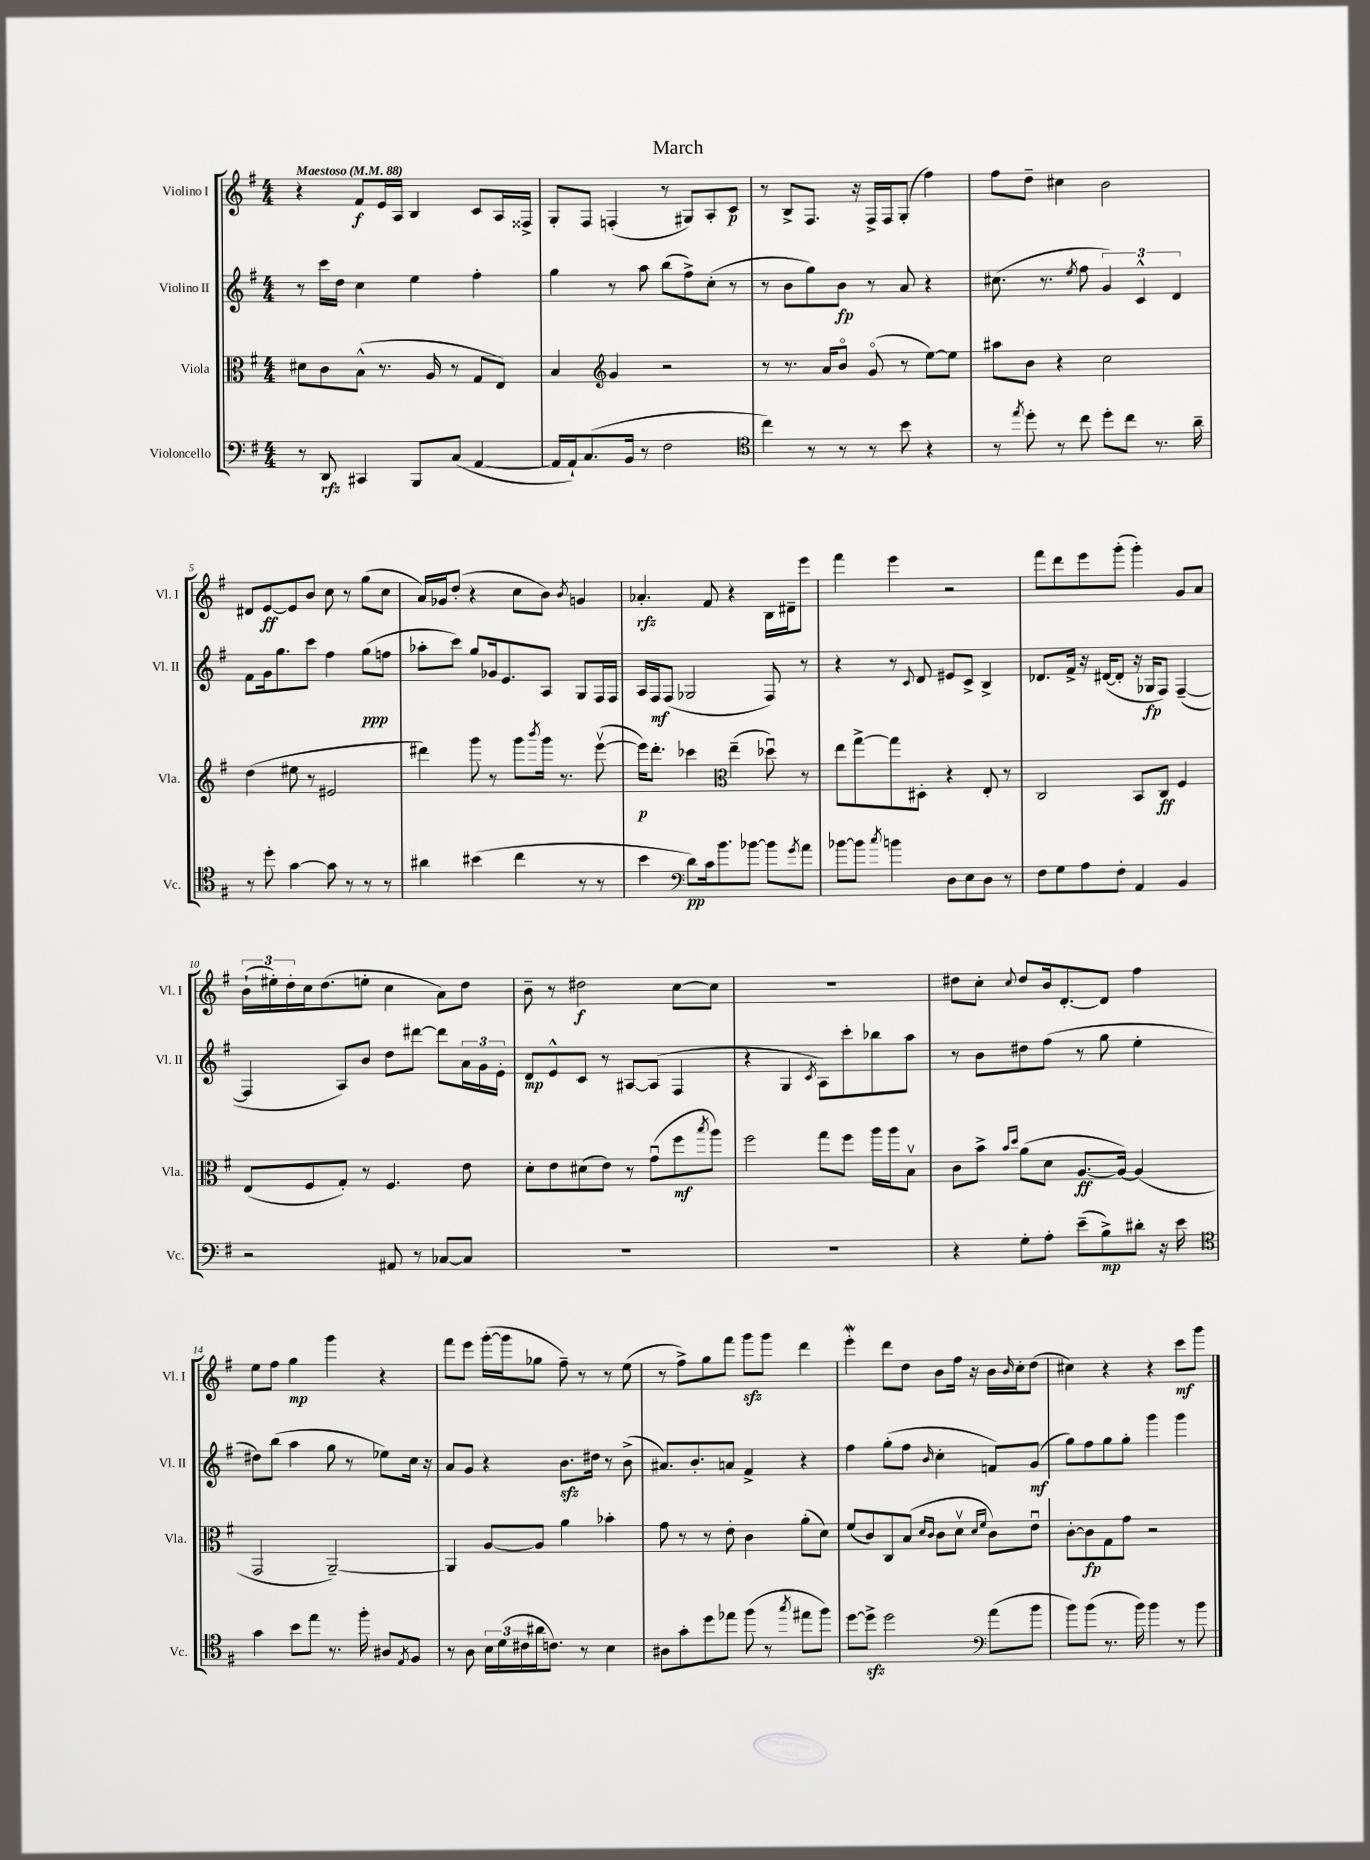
\header { title = "March" }
<<
\new StaffGroup <<
\new Staff = "s0" \with { instrumentName = "Violino I" shortInstrumentName = "Vl. I" } {
    \clef treble \key g \major \numericTimeSignature \time 4/4 \tempo "Maestoso" 4 = 88
    r4 fis'8\f e'16 a16 b4 c'8 a16 fisis16-> |
    g8-. fis8 f4-.( r8 gis8) a8-. c'8\p |
    r8 b8-> fis8. r16 fis16-> fis16 g8-.( fis''4) |
    fis''8 d''8-- cis''4 b'2 |
    dis'8 e'8~\ff e'8 b'8 c''8 r8 g''8( c''8 |
    a'16) ges'16 d''8-.( r4 c''8 b'8) \acciaccatura { b'8 } g'4 |
    aes'4.-.\rfz fis'8 r4 b16 dis'16-- e'''8 |
    fis'''4 e'''4 r2 |
    fis'''8 d'''8 e'''8 g'''8-.( g'''4-.) g'8 a'8 |
    \tuplet 3/2 { b'16-!( eis''16-.) d''16-. } c''16 d''8.( e''8-. c''4 a'8) d''8 |
    b'8-- r8 dis''2\f c''8~ c''8 |
    R1 |
    dis''8 c''8-. \appoggiatura { c''8 } dis''8 b'16 d'8.~-. d'8 fis''4 |
    e''8 fis''8 g''4\mp g'''4 r4 |
    fis'''8 e'''8 g'''16~-.( g'''16 ges''8 fis''8--) r8 r8 e''8( |
    r8 fis''8->) g''8 fis'''8 g'''8\sfz g'''8 d'''4 |
    e'''4-.\mordent d'''8 d''8 b'8 fis''16 r16 b'16 \grace { b'16 } c''16-. d''8( |
    cis''4) r4 r4 c'''8\mf g'''8 \bar "|." |
}
\new Staff = "s1" \with { instrumentName = "Violino II" shortInstrumentName = "Vl. II" } {
    \clef treble \key g \major \numericTimeSignature \time 4/4
    r8 c'''16 d''16 c''4 e''4 fis''4-. |
    g''4 r8 a''8 b''8( fis''8->) c''8-.( r8 |
    r8 b'8 g''8) b'8\fp r8 a'8 r4 |
    cis''8.( r8. \acciaccatura { e''8 } fis''8 \tuplet 3/2 { g'4) c'4-^ d'4 } |
    fis'8 g'16 g''8. c'''8 fis''4 g''8\ppp( f''8 |
    aes''8-. c'''8) g''8 ges'16 e'8. a8 g8 fis16 fis16 |
    a16 fis16\mf fis8( ges2 fis8) r8 |
    r4 r8 \appoggiatura { c'8 } d'8 eis'8 c'8-> b4-> |
    des'8. fis'16-> r16 dis'16~( dis'8-. r16 ges16\fp fis8) fis4~--( |
    fis4 a8) b'8 d''8 dis'''8~ dis'''8 \tuplet 3/2 { a'16 g'16 e'16-. } |
    d'8\mp e'8-^ c'8 r8 ais8~ ais8( fis4 |
    r4 g4 \acciaccatura { c'8 } a8) c'''8-. bes''8 a''8 |
    r8 b'8 dis''8 fis''8( r8 g''8 e''4-. |
    dis''8) b''8( a''4 g''8 r8 ees''8) c''16 r16 |
    a'8 g'8 r4 b'8.\sfz dis''16 r8 b'8->( |
    ais'8.) b'8.-. a'8 fis'4-> r4 |
    fis''4 g''8-.( fis''8 \grace { b'16 } c''4-. f'8) g'8\mf( |
    g''8) fis''8 g''8 g''8-. g'''4 g'''4 \bar "|." |
}
\new Staff = "s2" \with { instrumentName = "Viola" shortInstrumentName = "Vla." } {
    \clef alto \key g \major \numericTimeSignature \time 4/4
    dis'8 c'8 b8-^( r8. a16 r8 g8 e8) |
    b4 \clef treble g'4 r2 |
    r8 r8. a'16 b'8\flageolet g'8\flageolet( r8 e''8~) e''8 |
    ais''8 b'8 r4 c''2 |
    d''4( eis''8 r8 eis'2 |
    dis'''4) g'''8 r8 g'''8 \acciaccatura { b'''8 } g'''16 r8. e'''8~\upbow( |
    e'''16\p) d'''8.-. ces'''4 \clef alto e''4--( des''8\downbow) r8 |
    e''8 g''8~-> g''8 dis8-. r4 e8-. r8 |
    c2 b,8 c8\ff fis4 |
    e8( fis8 g8-.) r8 fis4. e'8 |
    d'8-. e'8 dis'8( e'8) r8 g'8\downbow( fis''8\mf \acciaccatura { b''8 } a''8) |
    fis''2 g''8 fis''8 a''16 a''16 b8\upbow |
    c'8 b'8-> \grace { b'16 d''16 } a'8( d'8 a8.~\ff a16~) a4( |
    g,2 a,2~--) |
    a,4 a8~ a8 a'4 bes'4-. |
    g'8 r8 r8 e'8-. c'4 a'8-.( d'8) |
    fis'8( c'8) c8 b8( \grace { d'16 c'16 } c'8 d'8\upbow \grace { d'16 fis'16 } c'8) e'8\downbow |
    c'8~-. c'8\fp g8 g'8 r2 \bar "|." |
}
\new Staff = "s3" \with { instrumentName = "Violoncello" shortInstrumentName = "Vc." } {
    \clef bass \key g \major \numericTimeSignature \time 4/4
    r8 d,8\rfz cis,4 b,,8 c8( a,4~ |
    a,16 a,16-!) c8.( b,16 r8 fis2 |
    \clef tenor c''4) r8 r8 r8 b'8 r4 |
    r8 \acciaccatura { e''8 } d''8-. r8 c''8 d''8-. c''8 r8. a'16-- |
    r8 d''8-. g'4~ g'8 r8 r8 r8 |
    ais'4 bis'4( c''4 r8 r8 |
    b'4 \clef bass d'8\pp) c'16 b'8. bes'8~ bes'8 \acciaccatura { g'8 } a'8 |
    bes'8~ bes'8 \acciaccatura { c''8 } b'4 d8 e8 d8 r8 |
    fis8 g8 a8 fis8-. a,4 b,4 |
    r2 ais,8 r8 ces8~ ces8 |
    R1 |
    R1 |
    r4 g8-. a8-. e'8--( b8->\mp) dis'8-. r16 e'16 |
    \clef tenor g'4 b'8 e''8 r8. fis''16-. ais8 \acciaccatura { e8 } fis8 |
    r8 a8 \tuplet 3/2 { b16 d'16( cis'16 } ais'16 c'8.) r8 b4 |
    ais8 g'8-. d''8 ees''8 fis''8( r8 \acciaccatura { g''8 } eis''8 fis''8) |
    d''8~ d''8->\sfz d''2 \clef bass a'8( b'8 |
    b'8) b'8( r8. b'16) b'4 r8 b'8 \bar "|." |
}
>>
>>
